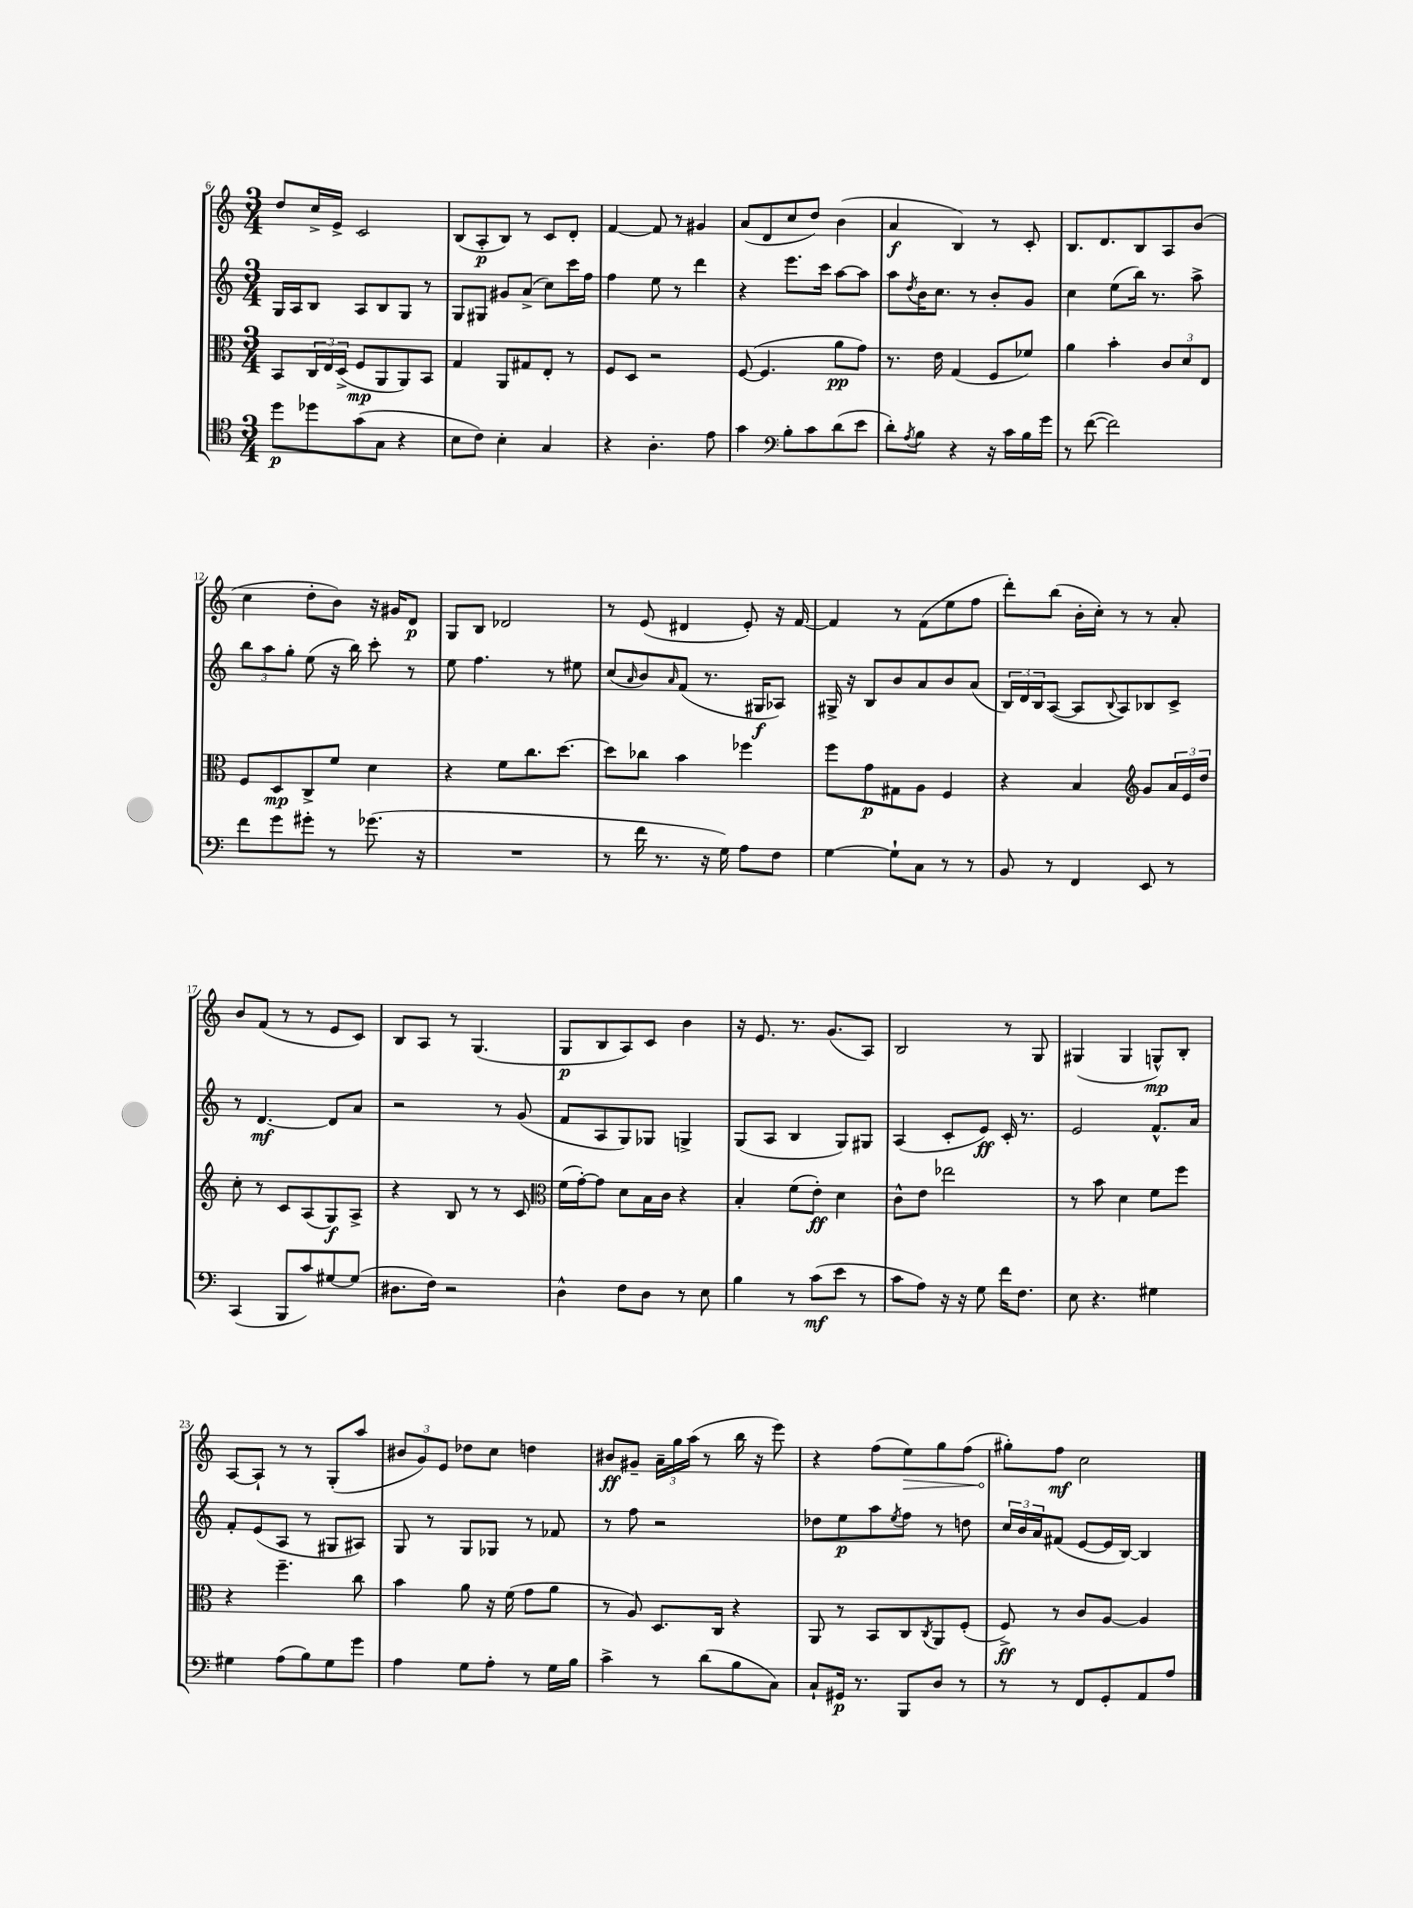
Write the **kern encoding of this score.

**kern	**dynam	**kern	**dynam	**kern	**dynam	**kern	**dynam
*part4	*part4	*part3	*part3	*part2	*part2	*part1	*part1
*staff4	*staff4	*staff3	*staff3	*staff2	*staff2	*staff1	*staff1
*clefC4	*	*clefC3	*	*clefG2	*	*clefG2	*
*k[]	*	*k[]	*	*k[]	*	*k[]	*
*M3/4	*	*M3/4	*	*M3/4	*	*M3/4	*
=6	=6	=6	=6	=6	=6	=6	=6
8dd\L	p	8BB/L	.	16G/LL	.	8dd/L	.
.	.	.	.	16A/J	.	.	.
8dd-X\	.	24C/L	.	8B/J	.	16cc^/L	.
.	.	24E/	.	.	.	.	.
.	.	.	.	.	.	16e^/JJ	.
.	.	(24D^/JJ	.	.	.	.	.
(8g\	.	8F/L	mp	8A/L	.	2c/	.
8G\J	.	8AA/	.	8B/	.	.	.
4r	.	8AA/)	.	8G/J	.	.	.
.	.	8BB/J	.	8r	.	.	.
=7	=7	=7	=7	=7	=7	=7	=7
8B\L	.	4G/	.	8G/L	.	(8B/L	.
8c\J)	.	.	.	8G#X/J	.	8A'/	p
4B'\	.	8AA/L	.	8g#X/L	.	8B/J)	.
.	.	8G#X/	.	(8a^/J	.	8r	.
4G/	.	8E'/J	.	8cc\L)	.	8c/L	.
.	.	8r	.	16ccc\L	.	8d'/J	.
.	.	.	.	16ff\JJ	.	.	.
=8	=8	=8	=8	=8	=8	=8	=8
4r	.	8F/L	.	4ff\	.	[4f/	.
.	.	8D/J	.	.	.	.	.
4.A'\	.	2r	.	8ee\	.	8f/]	.
.	.	.	.	8r	.	8r	.
.	.	.	.	4ddd\	.	4g#X/	.
8e\	.	.	.	.	.	.	.
=9	=9	=9	=9	=9	=9	=9	=9
4g\	.	([8F/	.	4r	.	(8a/L	.
.	.	4.F/]	.	.	.	8d/	.
*clefF4	*	*	*	*	*	*	*
8B'\L	.	.	.	8.eee\L	.	8cc/	.
8c\	.	.	.	.	.	8dd/J)	.
.	.	.	.	16ccc\Jk	.	.	.
(8d\	.	8a\L	pp	[8aa\L	.	(4b\	.
8e\J	.	8g\J)	.	8aa\J]	.	.	.
=10	=10	=10	=10	=10	=10	=10	=10
8d'\L)	.	8.r	.	8aa\L	.	4a/	f
8qA/	.	.	.	8qdd/	.	.	.
8B\J	.	.	.	16b\K	.	.	.
.	.	16e\	.	8.cc\J	.	.	.
4r	.	(4G/	.	.	.	4B/)	.
.	.	.	.	8r	.	.	.
16r	.	8F/L	.	8b'/L	.	8r	.
16c\LL	.	.	.	.	.	.	.
16B\	.	8f-X/J)	.	8g/J	.	8c'/	.
16g\JJ	.	.	.	.	.	.	.
=11	=11	=11	=11	=11	=11	=11	=11
8r	.	4a\	.	4cc\	.	8.B/L	.
([8f\	.	.	.	.	.	.	.
.	.	.	.	.	.	8.d/	.
2f\])	.	4b'\	.	(8ee\L	.	.	.
.	.	.	.	16bb\Jk)	.	8B/	.
.	.	.	.	8.r	.	.	.
.	.	12c/L	.	.	.	8A/	.
.	.	12d/	.	.	.	.	.
.	.	.	.	8aa^\	.	(8b/J	.
.	.	12E/J	.	.	.	.	.
!!LO:LB:g=z
=12	=12	=12	=12	=12	=12	=12	=12
8f\L	.	8F/L	.	12bb\L	.	4cc\	.
.	.	.	.	12aa\	.	.	.
8g\	.	8D/	mp	.	.	.	.
.	.	.	.	12gg'\J	.	.	.
8g#X'\J	.	8C^/	.	(8ee\	.	8dd'\L	.
8r	.	8f/J	.	16r	.	8b\J)	.
.	.	.	.	16bb\)	.	.	.
(8.g-X\	.	4d\	.	8ccc'\	.	16r	.
.	.	.	.	.	.	16g#X/KL	.
.	.	.	.	8r	.	8d/J	p
16r	.	.	.	.	.	.	.
=13	=13	=13	=13	=13	=13	=13	=13
2.r	.	4r	.	8ee\	.	8G/L	.
.	.	.	.	4.ff\	.	8B/J	.
.	.	8f\L	.	.	.	2d-X/	.
.	.	8.cc\	.	.	.	.	.
.	.	.	.	8r	.	.	.
.	.	[8.dd\J	.	.	.	.	.
.	.	.	.	8ee#X\	.	.	.
=14	=14	=14	=14	=14	=14	=14	=14
8r	.	8dd\L]	.	(8cc/L	.	8r	.
.	.	.	.	16qqa/	.	.	.
16f\	.	8cc-X\J	.	8b/)	.	(8e/	.
8.r	.	.	.	.	.	.	.
.	.	.	.	16qqa/	.	.	.
.	.	4b\	.	(8f/J	.	4d#X/	.
16r	.	.	.	8.r	.	.	.
16G\)	.	.	.	.	.	.	.
8A\L	.	4ff-X\	.	.	.	8e'/)	.
.	.	.	.	16G#X/KL	f	.	.
8F\J	.	.	.	8A-X/J)	.	16r	.
.	.	.	.	.	.	[16f/	.
=15	=15	=15	=15	=15	=15	=15	=15
[4G\	.	8ff\L	.	16G#X^/	.	4f/]	.
.	.	.	.	16r	.	.	.
.	.	8g\	p	8B/L	.	.	.
8G`\L]	.	8G#X\	.	8b/	.	8r	.
8C\J	.	8A\J	.	8a/	.	(8f\L	.
8r	.	4F/	.	8b/	.	8ee\	.
8r	.	.	.	(8a/J	.	8ff\J	.
=16	=16	=16	=16	=16	=16	=16	=16
8BB/	.	4r	.	24B/LL)	.	8ddd'\L)	.
.	.	.	.	24d/	.	.	.
.	.	.	.	24B/J	.	.	.
8r	.	.	.	([8A/J	.	(8bb\J	.
4FF/	.	4B/	.	8A/L]	.	16b'\LL	.
.	.	.	.	.	.	16cc'\JJ)	.
.	.	.	.	8qqB/	.	.	.
.	.	.	.	8A/)	.	8r	.
*	*	*clefG2	*	*	*	*	*
8EE/	.	8g/L	.	8B-X/	.	8r	.
8r	.	24a/L	.	8c^/J	.	8a'/	.
.	.	24e/	.	.	.	.	.
.	.	24dd/JJ	.	.	.	.	.
!!LO:LB:g=z
=17	=17	=17	=17	=17	=17	=17	=17
(4CC/	.	8cc'\	.	8r	.	8b/L	.
.	.	8r	.	[4.d/	mf	(8f/J	.
8BBB/L	.	8c/L	.	.	.	8r	.
8c/)	.	(8A/	.	.	.	8r	.
[8G#X/	.	8G/)	f	8d/L]	.	8e/L	.
(8G#/J]	.	8A^/J	.	8a/J	.	8c/J)	.
=18	=18	=18	=18	=18	=18	=18	=18
8.D#X\L	.	4r	.	2r	.	8B/L	.
.	.	.	.	.	.	8A/J	.
16F\Jk)	.	.	.	.	.	.	.
2r	.	8B/	.	.	.	8r	.
.	.	8r	.	.	.	(4.G/	.
.	.	8r	.	8r	.	.	.
.	.	8c/	.	(8g/	.	.	.
=19	=19	=19	=19	=19	=19	=19	=19
*	*	*clefC3	*	*	*	*	*
4D^^\	.	(16f\LL	.	8f/L	.	8G/L	p
.	.	[16g'\J)	.	.	.	.	.
.	.	8g\J]	.	8A/	.	8B/	.
8F\L	.	8d\L	.	8G/)	.	8A/)	.
8D\J	.	16B\L	.	8G-X/J	.	8c/J	.
.	.	16c\JJ	.	.	.	.	.
8r	.	4r	.	4Gn^/	.	4b\	.
8E\	.	.	.	.	.	.	.
=20	=20	=20	=20	=20	=20	=20	=20
4B\	.	4B'/	.	(8G/L	.	16r	.
.	.	.	.	.	.	8.e/	.
.	.	.	.	8A/J	.	.	.
8r	.	(8f\L	.	4B/	.	8.r	.
(8c\L	mf	8e'\J)	ff	.	.	.	.
.	.	.	.	.	.	(8.g/L	.
8e\J	.	4d\	.	8G/L)	.	.	.
8r	.	.	.	8G#X/J	.	8A/J)	.
=21	=21	=21	=21	=21	=21	=21	=21
8c\L	.	8c^^\L	.	(4A/	.	2B/	.
8A\J)	.	8e\J	.	.	.	.	.
16r	.	2ee-X\	.	8c'/L	.	.	.
16r	.	.	.	.	.	.	.
8G\	.	.	.	8e/J)	ff	.	.
16f\KL	.	.	.	16c'/	.	8r	.
8.F\J	.	.	.	8.r	.	.	.
.	.	.	.	.	.	8G/	.
=22	=22	=22	=22	=22	=22	=22	=22
8E\	.	8r	.	2e/	.	(4G#X/	.
4.r	.	8b\	.	.	.	.	.
.	.	4d\	.	.	.	4G#/	.
4G#X\	.	8f\L	.	8.f^^/L	.	8Gn^^/L)	mp
.	.	8ff\J	.	.	.	8B'/J	.
.	.	.	.	16a/Jk	.	.	.
!!LO:LB:g=z
=23	=23	=23	=23	=23	=23	=23	=23
4G#X\	.	4r	.	8f'/L	.	[8A/L	.
.	.	.	.	(8e/	.	8A`/J]	.
(8A\L	.	4.ff~\	.	8A/J	.	8r	.
8B\)	.	.	.	8r	.	8r	.
8G#\	.	.	.	8G#X/L	.	(8G'/L	.
8g\J	.	8cc\	.	8A#X/J)	.	8aa/J	.
=24	=24	=24	=24	=24	=24	=24	=24
4A\	.	4b\	.	8G/	.	12b#X/L	.
.	.	.	.	.	.	12g/)	.
.	.	.	.	8r	.	.	.
.	.	.	.	.	.	12e/J	.
8G\L	.	8a\	.	8G/L	.	8dd-X\L	.
8A'\J	.	16r	.	8G-X/J	.	8cc\J	.
.	.	(16f\	.	.	.	.	.
8r	.	8g\L	.	8r	.	4ddn\	.
16G\LL	.	8a\J	.	8f-X/	.	.	.
16B\JJ	.	.	.	.	.	.	.
=25	=25	=25	=25	=25	=25	=25	=25
4c^\	.	8r	.	8r	.	8b#X/L	ff
.	.	8A/)	.	8ff\	.	8g#X~/J	.
8r	.	8.D/L	.	2r	.	24a~\LL	.
.	.	.	.	.	.	24gg\	.
.	.	.	.	.	.	(24aa\JJ	.
(8d\L	.	.	.	.	.	8r	.
.	.	16C/Jk	.	.	.	.	.
8B\	.	4r	.	.	.	16bb\	.
.	.	.	.	.	.	16r	.
8C\J)	.	.	.	.	.	8eee\)	.
=26	=26	=26	=26	=26	=26	=26	=26
8C`/L	.	8AA/	.	8dd-X\L	.	4r	.
16GG#X/Jk	p	8r	.	8ee\	p	.	.
8.r	.	.	.	.	.	.	.
.	.	8BB/L	.	8aa\	.	(8ff\L	.
.	.	.	.	8qee/	.	.	.
!	!	!	!	!	!	!	!LO:HP:b
8BBB/L	.	8C/	.	8ff\J	.	8ee\)	>
.	.	8qC/	.	.	.	.	.
8D/J	.	8AA/	.	8r	.	8gg\	.
8r	.	(8F'/J	.	8ddn\	.	(8ff\J	.
=27	=27	=27	=27	=27	=27	=27	=27
8r	.	8F^/)	ff	24cc/LL	.	8gg#X'\L)	.
.	.	.	.	24b/	.	.	.
.	.	.	.	24a/J	.	.	.
8r	.	8r	.	(8f#X/J	.	8ff\J	] mf
8FF/L	.	8c/L	.	[8e/L	.	2cc\	.
8GG'/	.	[8A/J	.	16e/L]	.	.	.
.	.	.	.	[16B/JJ)	.	.	.
8AA/	.	4A/]	.	4B/]	.	.	.
8A/J	.	.	.	.	.	.	.
==	==	==	==	==	==	==	==
*-	*-	*-	*-	*-	*-	*-	*-
